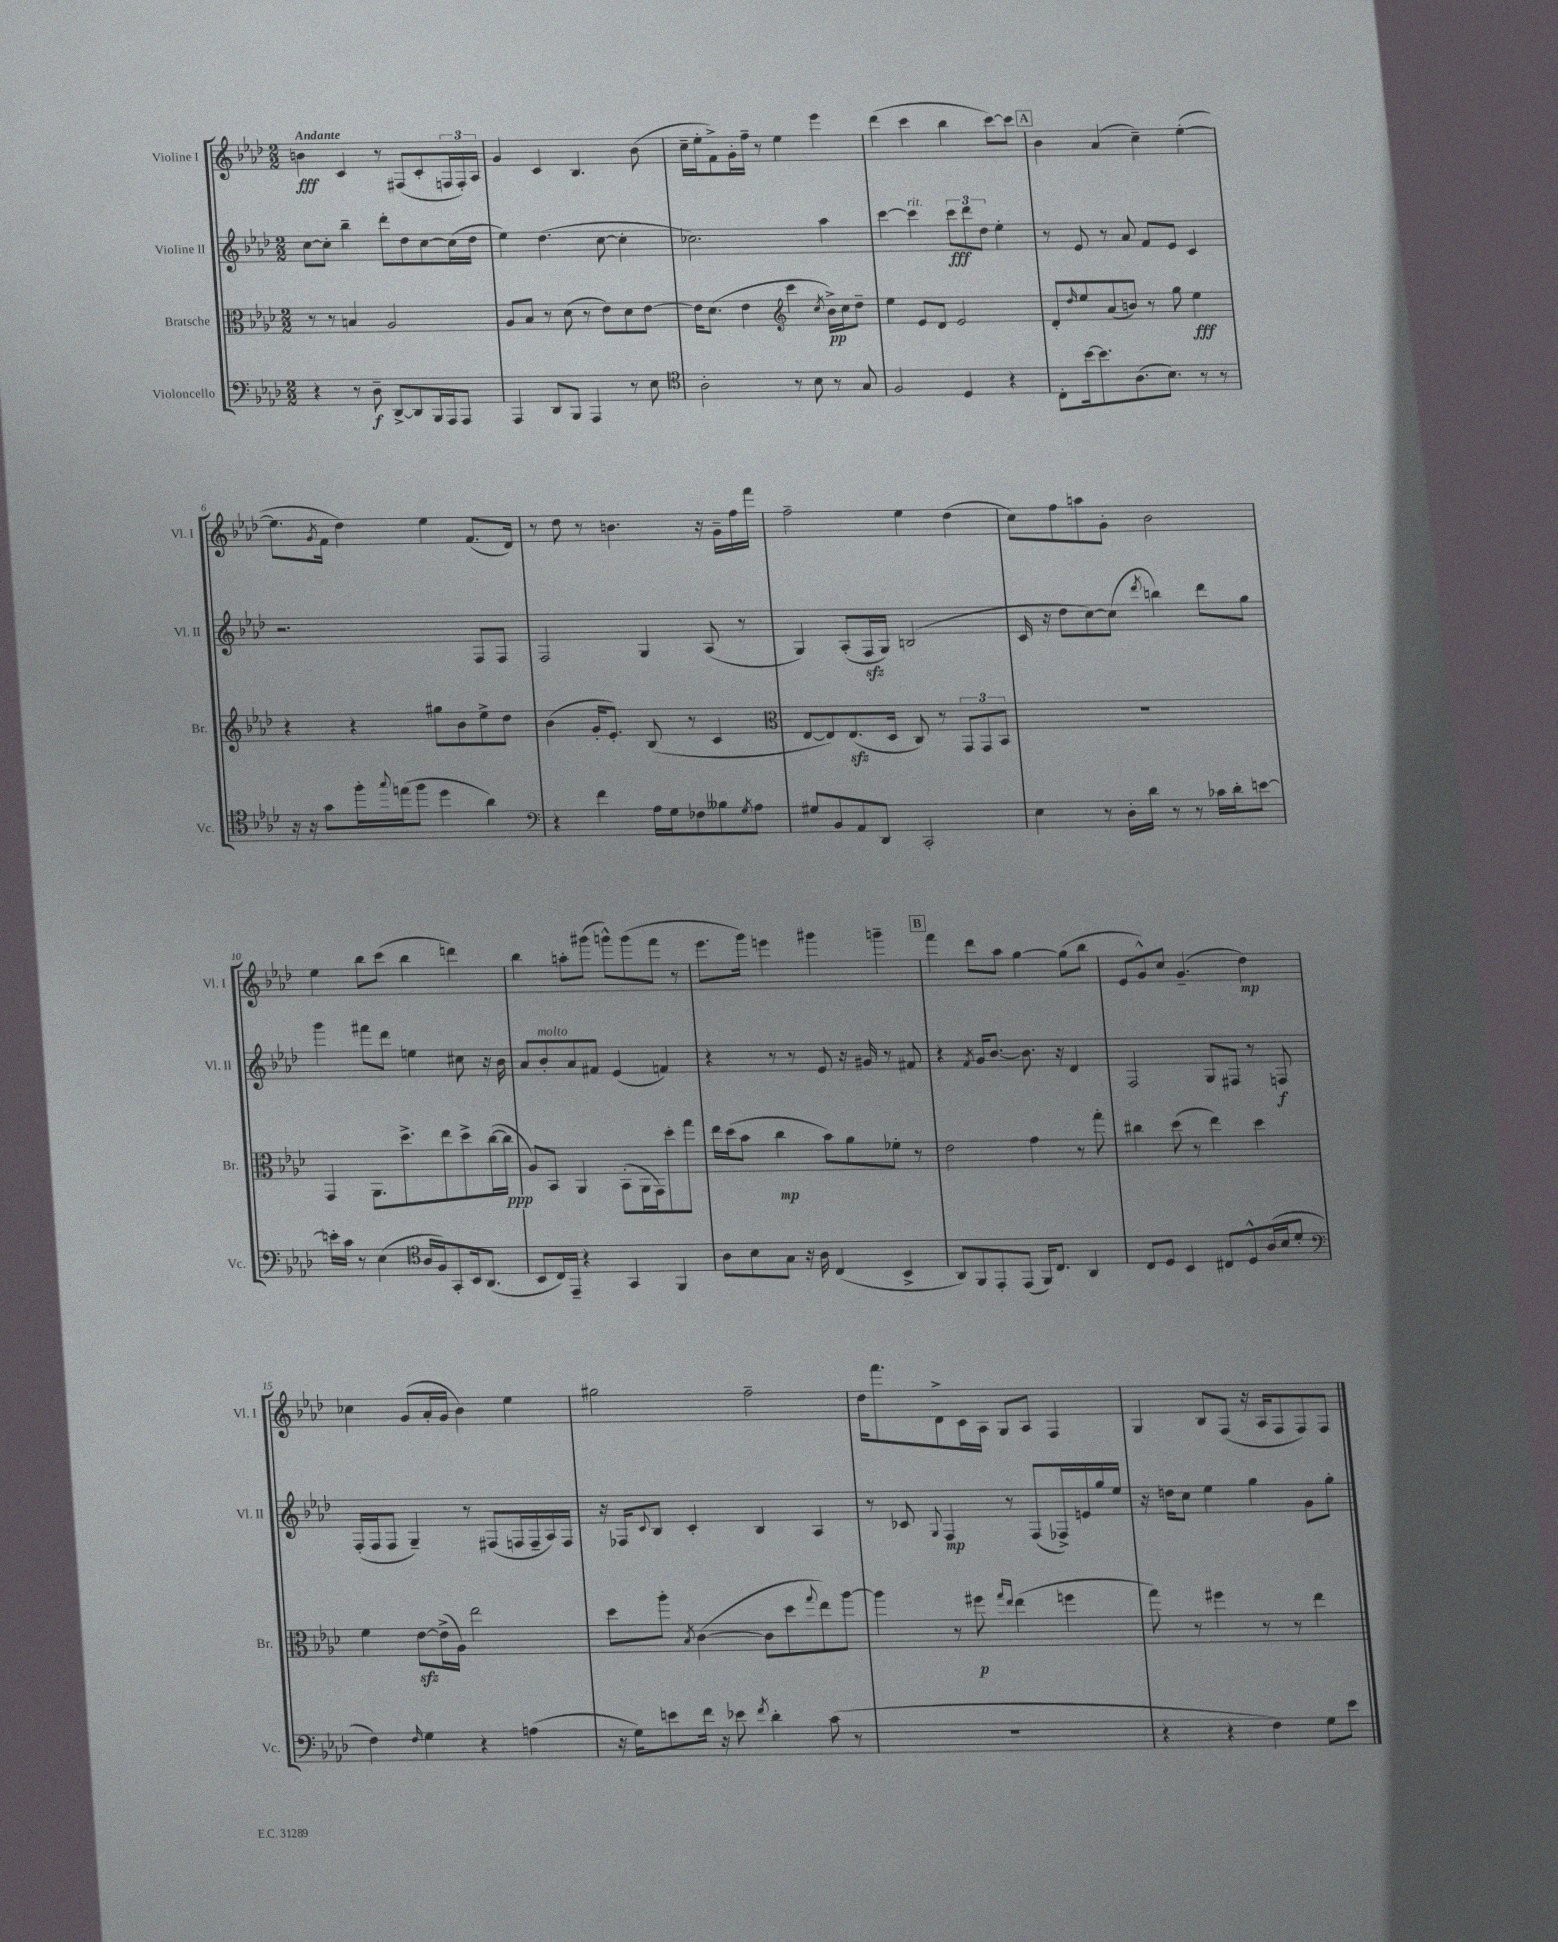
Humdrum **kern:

**kern	**dynam	**kern	**dynam	**kern	**dynam	**kern	**dynam
*part4	*part4	*part3	*part3	*part2	*part2	*part1	*part1
*staff4	*staff4	*staff3	*staff3	*staff2	*staff2	*staff1	*staff1
*I"Violoncello	*	*I"Bratsche	*	*I"Violine II	*	*I"Violine I	*
*I'Vc.	*	*I'Br.	*	*I'Vl. II	*	*I'Vl. I	*
*clefF4	*	*clefC3	*	*clefG2	*	*clefG2	*
*k[b-e-a-d-]	*	*k[b-e-a-d-]	*	*k[b-e-a-d-]	*	*k[b-e-a-d-]	*
*M2/2	*	*M2/2	*	*M2/2	*	*M2/2	*
=1	=1	=1	=1	=1	=1	=1	=1
!	!	!	!	!	!	!LO:TX:a:B:t=Andante	!
4r	.	8r	.	[8cc\L	.	4bn\	fff
.	.	8r	.	8cc'\J]	.	.	.
8r	.	4Bn/	.	4bb-~\	.	4c/	.
8D-~\	f	.	.	.	.	.	.
[8DD-^/L	.	2A-/	.	8ddd-'\L	.	8r	.
8DD-/]	.	.	.	8dd-\	.	(8F#X/L	.
16BBB-/L	.	.	.	[8cc\	.	8c'/	.
16AAA-/J	.	.	.	.	.	.	.
8AAA-/J	.	.	.	(16cc\L]	.	24Fn/L	.
.	.	.	.	.	.	24F'/)	.
.	.	.	.	16dd-\JJ	.	.	.
.	.	.	.	.	.	24A-/JJ	.
=2	=2	=2	=2	=2	=2	=2	=2
4AAA-/	.	8A-/L	.	4ee-\)	.	4g/	.
.	.	8B-/J	.	.	.	.	.
8DD-/L	.	8r	.	(4.dd-\	.	4c/	.
8BBB-/J	.	(8d-\	.	.	.	.	.
4AAA-/	.	8r	.	.	.	4.B-/	.
.	.	8e-\L)	.	[8cc\	.	.	.
8r	.	8d-\	.	4cc'\]	.	.	.
8E-\	.	[8e-\J	.	.	.	(8b-\	.
=3	=3	=3	=3	=3	=3	=3	=3
*clefC4	*	*	*	*	*	*	*
2A-'\	.	16e-\KL]	.	2.cc-X\)	.	16cc~\LL	.
.	.	(8.d-\J	.	.	.	16ee-'\J	.
.	.	.	.	.	.	8f^\)	.
.	.	4e-\	.	.	.	16g'\L	.
.	.	.	.	.	.	16ff~\JJ	.
.	.	.	.	.	.	8r	.
*	*	*clefG2	*	*	*	*	*
8r	.	4ccc\	.	.	.	4ee-\	.
8B-\	.	.	.	.	.	.	.
.	.	8qcc/	.	.	.	.	.
8r	.	16b-^\LL)	pp	4aa-\	.	4eee-\	.
.	.	16cc\J	.	.	.	.	.
8G/	.	8dd-~\J	.	.	.	.	.
=4	=4	=4	=4	=4	=4	=4	=4
2F/	.	4ee-\	.	[4ccc\	.	(4ddd-\	.
!	!	!	!	!LO:TX:a:i:t=rit.	!	!	!
.	.	8e-/L	.	4ccc\]	.	4ccc\	.
.	.	8d-/J	.	.	.	.	.
4D-/	.	2e-/	.	12ccc\L	fff	4bb-\	.
.	.	.	.	12ddd-\	.	.	.
.	.	.	.	12dd-\J	.	.	.
4r	.	.	.	4ee-'\	.	[8ccc\L)	.
.	.	.	.	.	.	8ccc\J]	.
!!LO:REH:place=s1:t=A
=5	=5	=5	=5	=5	=5	=5	=5
8C'\L	.	8d-'/L	.	8r	.	4b-\	.
.	.	16qqdd-/	.	.	.	.	.
[16b-\k	.	8ee-/	.	8e-/	.	.	.
8.b-\]	.	.	.	.	.	.	.
.	.	(8a-/	.	8r	.	(4a-/	.
(8.A-\	.	8bn/J)	.	8a-/	.	.	.
.	.	8r	.	8f/L	.	4cc~\)	.
8.B-\J)	.	.	.	.	.	.	.
.	.	8gg\	.	8e-/J	.	.	.
8r	.	4ee-\	fff	4c/	.	([4ee-'\	.
8r	.	.	.	.	.	.	.
!!LO:LB:g=z
=6	=6	=6	=6	=6	=6	=6	=6
16r	.	4r	.	2.r	.	8.ee-\L]	.
16r	.	.	.	.	.	.	.
8g\L	.	.	.	.	.	.	.
.	.	.	.	.	.	8qg/	.
.	.	.	.	.	.	16f\Jk	.
16ff'\L	.	4r	.	.	.	4dd-\)	.
8qqgg/	.	.	.	.	.	.	.
(16een\J	.	.	.	.	.	.	.
8ff\J	.	.	.	.	.	.	.
4dd-\	.	8gg#X\L	.	.	.	4ee-\	.
.	.	8b-\	.	.	.	.	.
4a-\)	.	8ee-^\	.	8F/L	.	(8.f/L	.
.	.	8dd-\J	.	8F/J	.	.	.
.	.	.	.	.	.	16d-/Jk)	.
=7	=7	=7	=7	=7	=7	=7	=7
*clefF4	*	*	*	*	*	*	*
4r	.	(4b-\	.	2F/	.	8r	.
.	.	.	.	.	.	8dd-\	.
4f\	.	16g'/KL	.	.	.	8r	.
.	.	8.e-'/J)	.	.	.	.	.
.	.	.	.	.	.	4.bn\	.
16A-\LL	.	(8B-/	.	4G/	.	.	.
16G\J	.	.	.	.	.	.	.
8F-X\	.	8r	.	.	.	.	.
8B--X\	.	4c/	.	(8A-/	.	16r	.
.	.	.	.	.	.	16g~\LL	.
8qG/	.	.	.	.	.	.	.
8A-\J	.	.	.	8r	.	16ff\	.
.	.	.	.	.	.	16fff\JJ	.
=8	=8	=8	=8	=8	=8	=8	=8
*	*	*clefC3	*	*	*	*	*
8G#X/L	.	[8E-/L	.	4G/)	.	2ff~\	.
8BB-/	.	8E-/])	.	.	.	.	.
8AA-/	.	(8.E-zz/	.	(8A-'/L	.	.	.
8DD-/J	.	.	.	16Fzz/L	.	.	.
.	.	16D-/Jk	.	16G/JJ)	.	.	.
2CC'/	.	8C/)	.	(2Bn/	.	4ee-\	.
.	.	8r	.	.	.	.	.
.	.	12GG/L	.	.	.	(4dd-\	.
.	.	12GG/	.	.	.	.	.
.	.	12BB-/J	.	.	.	.	.
=9	=9	=9	=9	=9	=9	=9	=9
4E-\	.	1r	.	16c/	.	8cc\L)	.
.	.	.	.	16r	.	.	.
.	.	.	.	8dd-\L	.	8ff\	.
8r	.	.	.	[8cc\)	.	8aan\	.
16D-'\LL	.	.	.	(8cc\J]	.	8g'\J	.
16d-\JJ	.	.	.	.	.	.	.
.	.	.	.	8qddd-/	.	.	.
8r	.	.	.	4bbn\)	.	2b-\	.
8r	.	.	.	.	.	.	.
16c-X\LL	.	.	.	8ddd-\L	.	.	.
16d-'\J	.	.	.	.	.	.	.
[8en\J	.	.	.	8gg\J	.	.	.
!!LO:LB:g=z
=10	=10	=10	=10	=10	=10	=10	=10
16en'\LL]	.	4GG/	.	4ggg\	.	4ee-\	.
16c\JJ	.	.	.	.	.	.	.
8r	.	.	.	.	.	.	.
(4E-\	.	8.AA-\L	.	8fff#X\L	.	8bb-\L	.
.	.	.	.	8ddd-\J	.	(8ccc\J	.
.	.	8.dd-^\	.	.	.	.	.
*clefC4	*	*	*	*	*	*	*
16A-/LL	.	.	.	4een\	.	4bb-\	.
16F/J)	.	.	.	.	.	.	.
8GG'/	.	8ee-\	.	.	.	.	.
16BB-/k	.	8dd-^\	.	8cc#X\	.	4dddn\)	.
(8.AA-/J	.	.	.	.	.	.	.
.	.	([16cc\L	.	16r	.	.	.
.	.	16cc\JJ]	ppp	16b-\	.	.	.
=11	=11	=11	=11	=11	=11	=11	=11
8BB-/L	.	8A-/L)	.	8a-/L	.	4bb-\	.
!	!	!	!	!LO:TX:a:i:t=molto	!	!	!
16C/L)	.	8BB-/J	.	8b-'/	.	.	.
16EE-~/JJ	.	.	.	.	.	.	.
4r	.	4AA-/	.	8a-/	.	8aan'\L	.
.	.	.	.	8f#X/J	.	(8ggg#X\J	.
4GG/	.	(8BB-'\L	.	(4e-/	.	8gggn^^\L)	.
.	.	16AA-\L	.	.	.	(8ggg\	.
.	.	16GG\J)	.	.	.	.	.
4FF/	.	8dd-'\	.	4fn/)	.	8fff\J	.
.	.	8gg\J	.	.	.	8r	.
=12	=12	=12	=12	=12	=12	=12	=12
8A-\L	.	16ee-\LL	.	4r	.	8.eee-\L	.
.	.	(16dd-\J	.	.	.	.	.
8B-\	.	8b-\J	.	.	.	.	.
.	.	.	.	.	.	16ggg\Jk)	.
8G\J	.	4cc\	mp	8r	.	4eeen\	.
16r	.	.	.	8r	.	.	.
16A-\	.	.	.	.	.	.	.
(4C/	.	8b-\L)	.	8e-/	.	4ggg#X\	.
.	.	8a-\	.	16r	.	.	.
.	.	.	.	16g#X/	.	.	.
4BB-^/	.	8f-X'\J	.	8r	.	4gggn~\	.
.	.	8r	.	8f#X/	.	.	.
!!LO:REH:place=s1:t=B
=13	=13	=13	=13	=13	=13	=13	=13
8AA-/L)	.	2e-\	.	4r	.	4fff\	.
8FF/	.	.	.	.	.	.	.
.	.	.	.	8qf/	.	.	.
8EE-'/	.	.	.	16g/KL	.	8ddd-\L	.
.	.	.	.	[8.b-/J	.	.	.
(8EE-/J	.	.	.	.	.	8aa-\J	.
16FF/KL)	.	4g\	.	8.b-\]	.	[4gg\	.
8.C/J	.	.	.	.	.	.	.
.	.	.	.	16r	.	.	.
4AA-/	.	8r	.	4d-/	.	(8gg\L]	.
.	.	8gg'\	.	.	.	8bb-\J	.
=14	=14	=14	=14	=14	=14	=14	=14
8C/L	.	4cc#X\	.	2F/	.	8e-/L	.
8D-/J	.	.	.	.	.	8g^^/)	.
4BB-/	.	(8dd-\	.	.	.	8cc/J	.
.	.	8r	.	.	.	(4.g~/	.
8C#X/L	.	4ee-\)	.	8G/L	.	.	.
8D-^^/	.	.	.	8F#X/J	.	.	.
(16A-/L	.	4dd-\	.	8r	.	4dd-\)	mp
16B-/J	.	.	.	.	.	.	.
8d-'/J	.	.	.	8Fn/	f	.	.
!!LO:LB:g=z
=15	=15	=15	=15	=15	=15	=15	=15
*clefF4	*	*	*	*	*	*	*
4F\)	.	4f\	.	(16F'/LL	.	4cc-X\	.
.	.	.	.	16F/J	.	.	.
.	.	.	.	8F/J	.	.	.
16qqF/	.	.	.	.	.	.	.
4G\	.	[8e-zz\L	.	4G~/)	.	(8g/L	.
.	.	(16e-^\L]	.	.	.	16a-'/L	.
.	.	16A-\JJ)	.	.	.	16g/JJ	.
4r	.	2ee-\	.	8r	.	4b-\)	.
.	.	.	.	(8F#X/L	.	.	.
(4An\	.	.	.	16Fn/L	.	4ee-\	.
.	.	.	.	16F~/	.	.	.
.	.	.	.	16A-/)	.	.	.
.	.	.	.	16F/JJ	.	.	.
=16	=16	=16	=16	=16	=16	=16	=16
16r	.	8dd-\L	.	16r	.	2gg#X\	.
16G\KL)	.	.	.	16F-X/KL	.	.	.
.	.	.	.	8qqc/	.	.	.
8en\	.	8aa-'\J	.	8B-/J	.	.	.
.	.	8qB-/	.	.	.	.	.
16f\Jk	.	([4c\	.	4c'/	.	.	.
16r	.	.	.	.	.	.	.
8e-X\	.	.	.	.	.	.	.
8qf/	.	.	.	.	.	.	.
4d-'\	.	8c\L]	.	4B-/	.	2ff~\	.
.	.	8dd-\	.	.	.	.	.
.	.	8qqgg/	.	.	.	.	.
(8c\	.	8ee-\)	.	4A-/	.	.	.
8r	.	[8aa-\J	.	.	.	.	.
=17	=17	=17	=17	=17	=17	=17	=17
1r	.	4aa-\]	.	8r	.	16dd-\KL	.
.	.	.	.	.	.	8.fff\	.
.	.	.	.	8c-X/	.	.	.
.	.	.	.	8qqG/	.	.	.
.	.	8r	.	4F/	mp	8d-^\	.
.	.	8ff#X\	p	.	.	16c\L	.
.	.	.	.	.	.	16A-\JJ	.
.	.	16qqgg/LL	.	.	.	.	.
.	.	16qqee-/JJ	.	.	.	.	.
.	.	(4ee-\	.	8r	.	8G/L	.
.	.	.	.	(8F/L	.	8A-/J	.
.	.	4ffn\	.	16F-X^/L)	.	4F/	.
.	.	.	.	16en/	.	.	.
.	.	.	.	16gg/	.	.	.
.	.	.	.	16ee-/JJ	.	.	.
=18	=18	=18	=18	=18	=18	=18	=18
4r	.	8gg\)	.	16r	.	4G/	.
.	.	.	.	16ddn\KL	.	.	.
.	.	8r	.	8cc\J	.	.	.
4r	.	4ff#X\	.	4ee-\	.	8B-/L	.
.	.	.	.	.	.	(8F/J	.
4F\)	.	8r	.	4gg\	.	16r	.
.	.	.	.	.	.	16A-/KL	.
.	.	8r	.	.	.	8F/	.
8G\L	.	4ee-\	.	8g\L	.	8F/)	.
8e-\J	.	.	.	8gg'\J	.	8F/J	.
==	==	==	==	==	==	==	==
*-	*-	*-	*-	*-	*-	*-	*-
